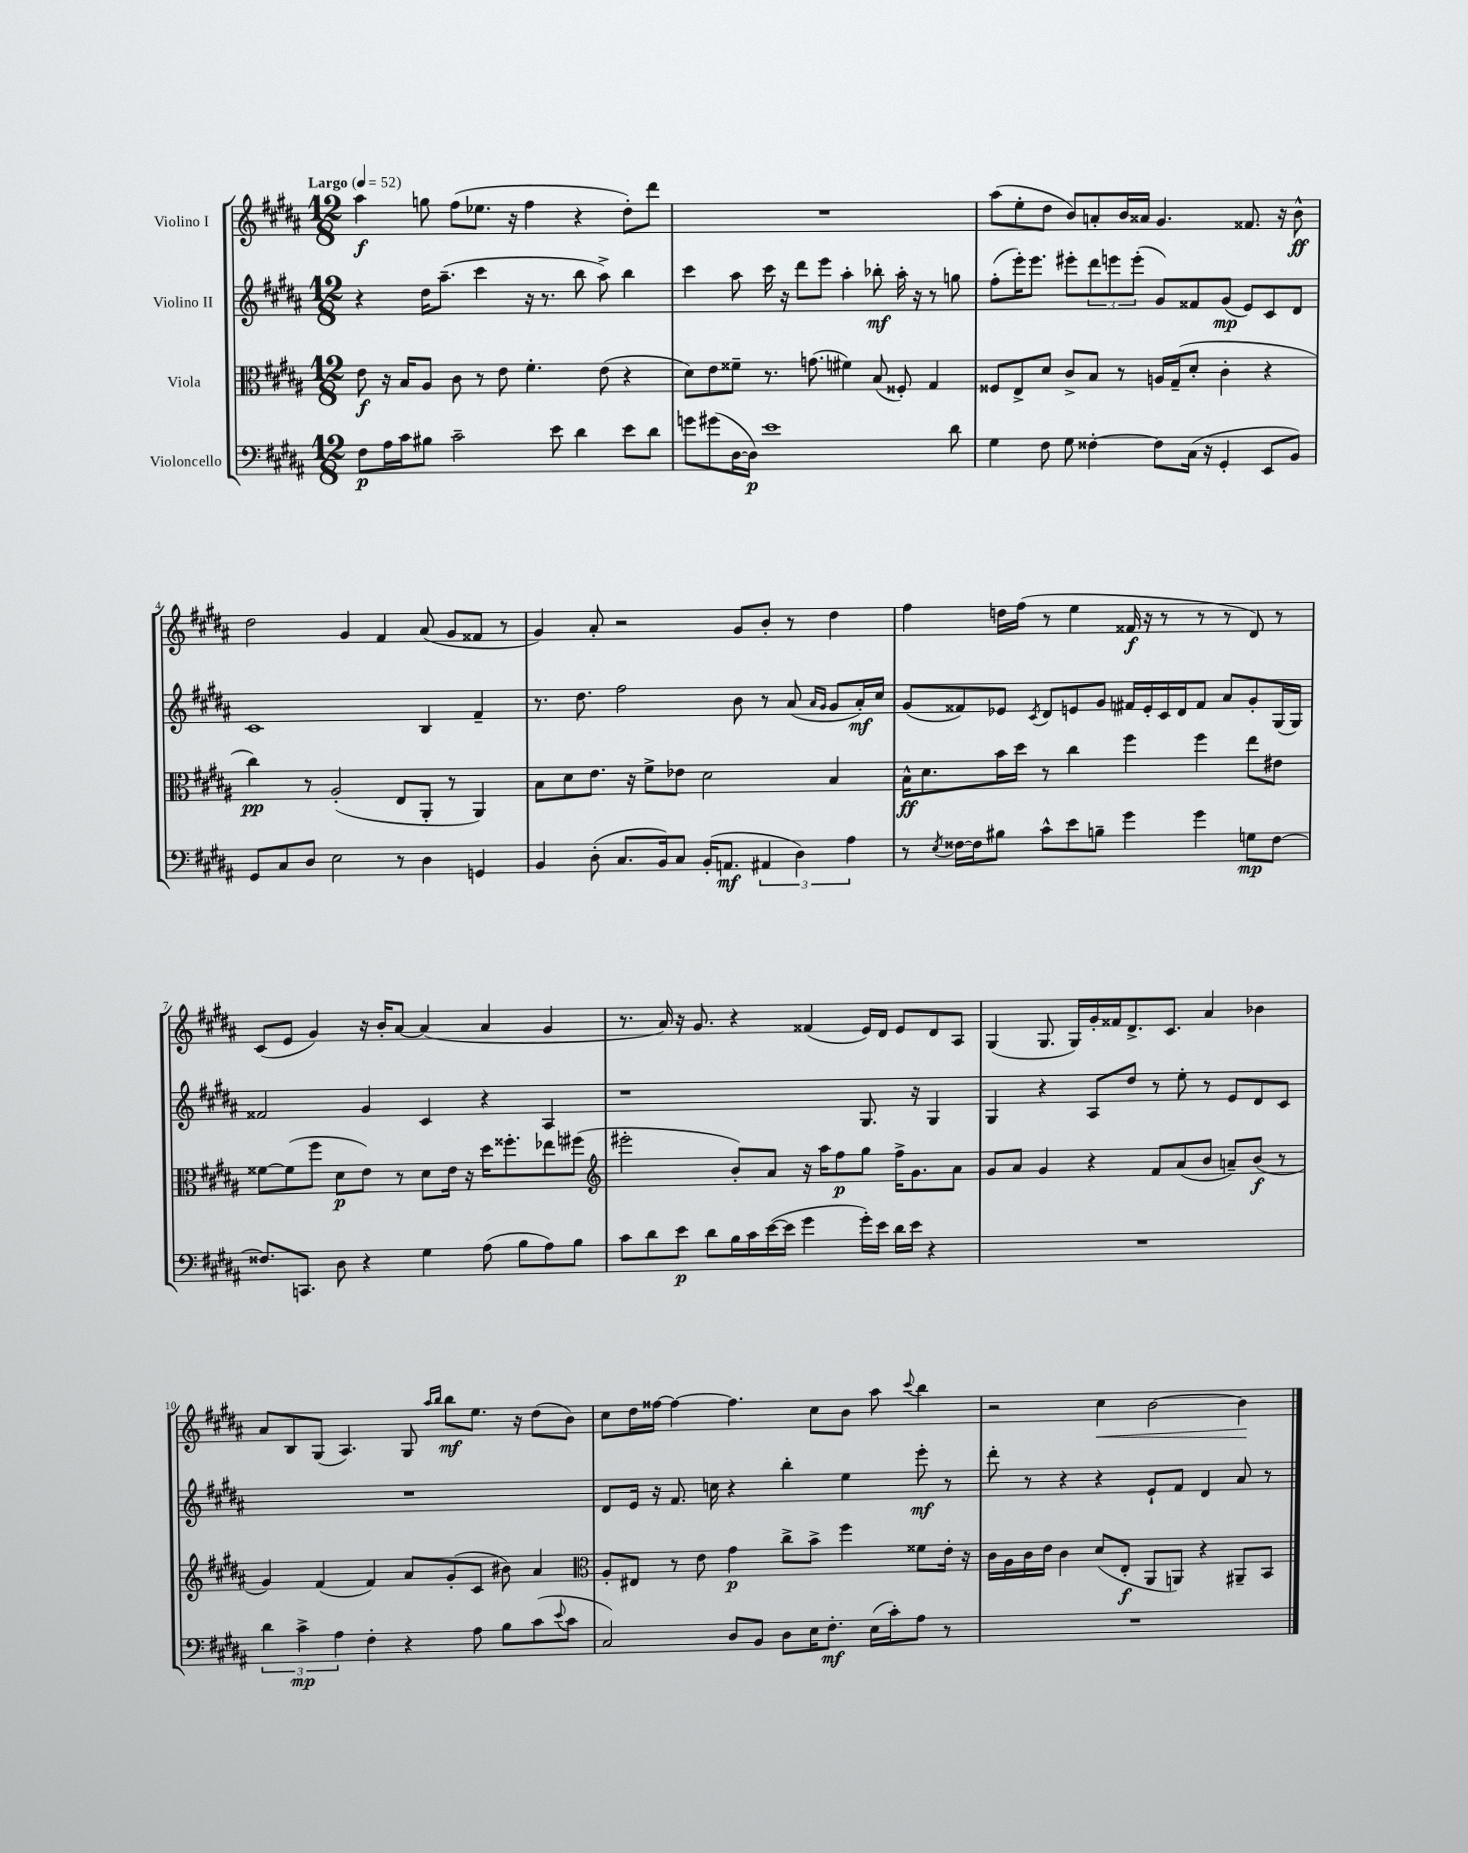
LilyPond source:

<<
\new StaffGroup <<
\new Staff = "s0" \with { instrumentName = "Violino I" } {
    \clef treble \key b \major \numericTimeSignature \time 12/8 \tempo "Largo" 4 = 52
    ais''4\f g''8 fis''8( ees''8. r16 fis''4 r4 dis''8-.) dis'''8 |
    R1. |
    ais''8( e''8-. dis''8 b'8) a'8-. b'16 aisis'16 gis'4. fisis'8. r16 b'8-^\ff |
    dis''2 gis'4 fis'4 ais'8( gis'8 fisis'8 r8 |
    gis'4) ais'8-. r2 gis'8 b'8-. r8 dis''4 |
    fis''4 d''16 fis''16( r8 e''4 fisis'16\f r16 r8 r8 r8 dis'8) r8 |
    cis'8( e'8 gis'4) r16 b'16-. ais'8~ ais'4( ais'4 gis'4 |
    r8. ais'16) r16 gis'8. r4 fisis'4( e'16) dis'16 e'8 dis'8 ais8 |
    gis4( gis8. gis16) gis'16-. fisis'16 dis'8.-> cis'8. ais'4 bes'4 |
    ais'8 b8 gis8( ais4.) gis8 \grace { ais''16 b''16 } b''8\mf e''8. r16 dis''8( b'8) |
    cis''8 dis''16 fisis''16~ fisis''4~ fisis''4. cis''8 b'8 ais''8 \appoggiatura { cis'''8 } b''4 |
    r2 cis''4\< b'2~ b'4\! \bar "|." |
}
\new Staff = "s1" \with { instrumentName = "Violino II" } {
    \clef treble \key b \major \numericTimeSignature \time 12/8
    r4 dis''16 ais''8.--( cis'''4 r16 r8. b''8 ais''8->) b''4 |
    cis'''4 ais''8 cis'''16 r16 dis'''8 e'''8 ais''4-. bes''8-.\mf ais''16-. r16 r8 g''8 |
    fis''8-.( e'''16-.) e'''8. eis'''8-. \tuplet 3/2 { dis'''8 e'''8 e'''8-.( } gis'8) fisis'8 gis'8\mp( e'8) cis'8 dis'8 |
    cis'1 b4 fis'4-- |
    r8. dis''8. fis''2 b'8 r8 ais'8( \grace { ais'16 gis'16 } gis'8 ais'16-.\mf) cis''16 |
    gis'8( fisis'8) ees'8 \acciaccatura { cis'8 } dis'8 e'8 gis'8 fis'16 e'16-. cis'16 dis'16 fis'8 ais'8 gis'8-. gis16( gis16) |
    fisis'2 gis'4 cis'4 r4 ais4 |
    r1 gis8. r16 gis4 |
    gis4 r4 ais8 dis''8 r8 e''8-. r8 e'8 dis'8 cis'8 |
    R1. |
    dis'8 e'16 r16 fis'8. c''16 r4 b''4-. e''4 e'''8-.\mf r8 |
    dis'''8-. r8 r4 r4 e'8-! fis'8 dis'4 ais'8 r8 \bar "|." |
}
\new Staff = "s2" \with { instrumentName = "Viola" } {
    \clef alto \key b \major \numericTimeSignature \time 12/8
    e'8\f r16 b16 ais8 cis'8 r8 e'8 fis'4.-. e'8( r4 |
    dis'8) e'8 fisis'8-- r8. g'8.( fis'4) b8( fisis8-.) gis4 |
    fisis8 e8-> dis'8 cis'8-> b8 r8 a16 gis16--( dis'8-. cis'4-. r4 |
    cis''4\pp) r8 ais2-.( e8 ais,8-. r8 ais,4) |
    b8 dis'8 e'8. r16 fis'8-> ees'8 dis'2 b4 |
    b16-^\ff dis'8. b'16 dis''16 r8 cis''4 fis''4 fis''4 e''8 eis'8 |
    fisis'8~ fisis'8( fis''8 dis'8\p e'8) r8 dis'8 e'16 r16 dis''16 fisis''8.-. ees''8 fis''8( |
    \clef treble eis'''2-. b'8-.) ais'8 r16 ais''16 fis''8\p gis''8 fis''16-> gis'8. ais'8 |
    gis'8 ais'8 gis'4 r4 fis'8 ais'8( b'8 a'8--) b'8\f( r8 |
    gis'4) fis'4( fis'4) ais'8 gis'8-.( cis'8 bis'8) ais'4 |
    \clef alto ais8-. eis8 r8 e'8 gis'4\p cis''8-> b'8-> fis''4 fisis'8 e'16-. r16 |
    cis'16 ais16 cis'16 e'16 cis'4 dis'8( e8-.\f ais,8 a,8) r4 ais,8-- b,8 \bar "|." |
}
\new Staff = "s3" \with { instrumentName = "Violoncello" } {
    \clef bass \key b \major \numericTimeSignature \time 12/8
    fis8\p ais16 cis'16 bis8 cis'2-- e'8 dis'4 e'8 dis'8 |
    g'8 gis'8( dis16~ dis16\p) e'1 dis'8 |
    gis4 fis8 gis8 fisis4~-. fisis8 cis16( r16 gis,4-. e,8 b,8) |
    gis,8 cis8 dis8 e2 r8 dis4 g,4 |
    b,4 dis8-.( cis8. b,16) cis8 b,16-.( a,8.\mf \tuplet 3/2 { ais,4 dis4) ais4 } |
    r8 \acciaccatura { e8 } fisis16~ fisis16 bis8 cis'8-^ e'8 b8-- gis'4 gis'4 g8\mp fisis8~ |
    fisis8. c,8. dis8 r4 gis4 ais8( b8 ais8) b8 |
    cis'8 dis'8 e'8\p dis'8 b16 cis'16 e'16~( e'16 gis'4 gis'16-.) e'16 dis'16 e'16 r4 |
    R1. |
    \tuplet 3/2 { dis'4 cis'4->\mp ais4 } fis4-. r4 ais8 b8 cis'8( \appoggiatura { e'8 } cis'8 |
    cis2) dis8 b,8 dis8 e16 fis8.-.\mf e16( cis'16-.) ais8 r8 |
    R1. \bar "|." |
}
>>
>>
